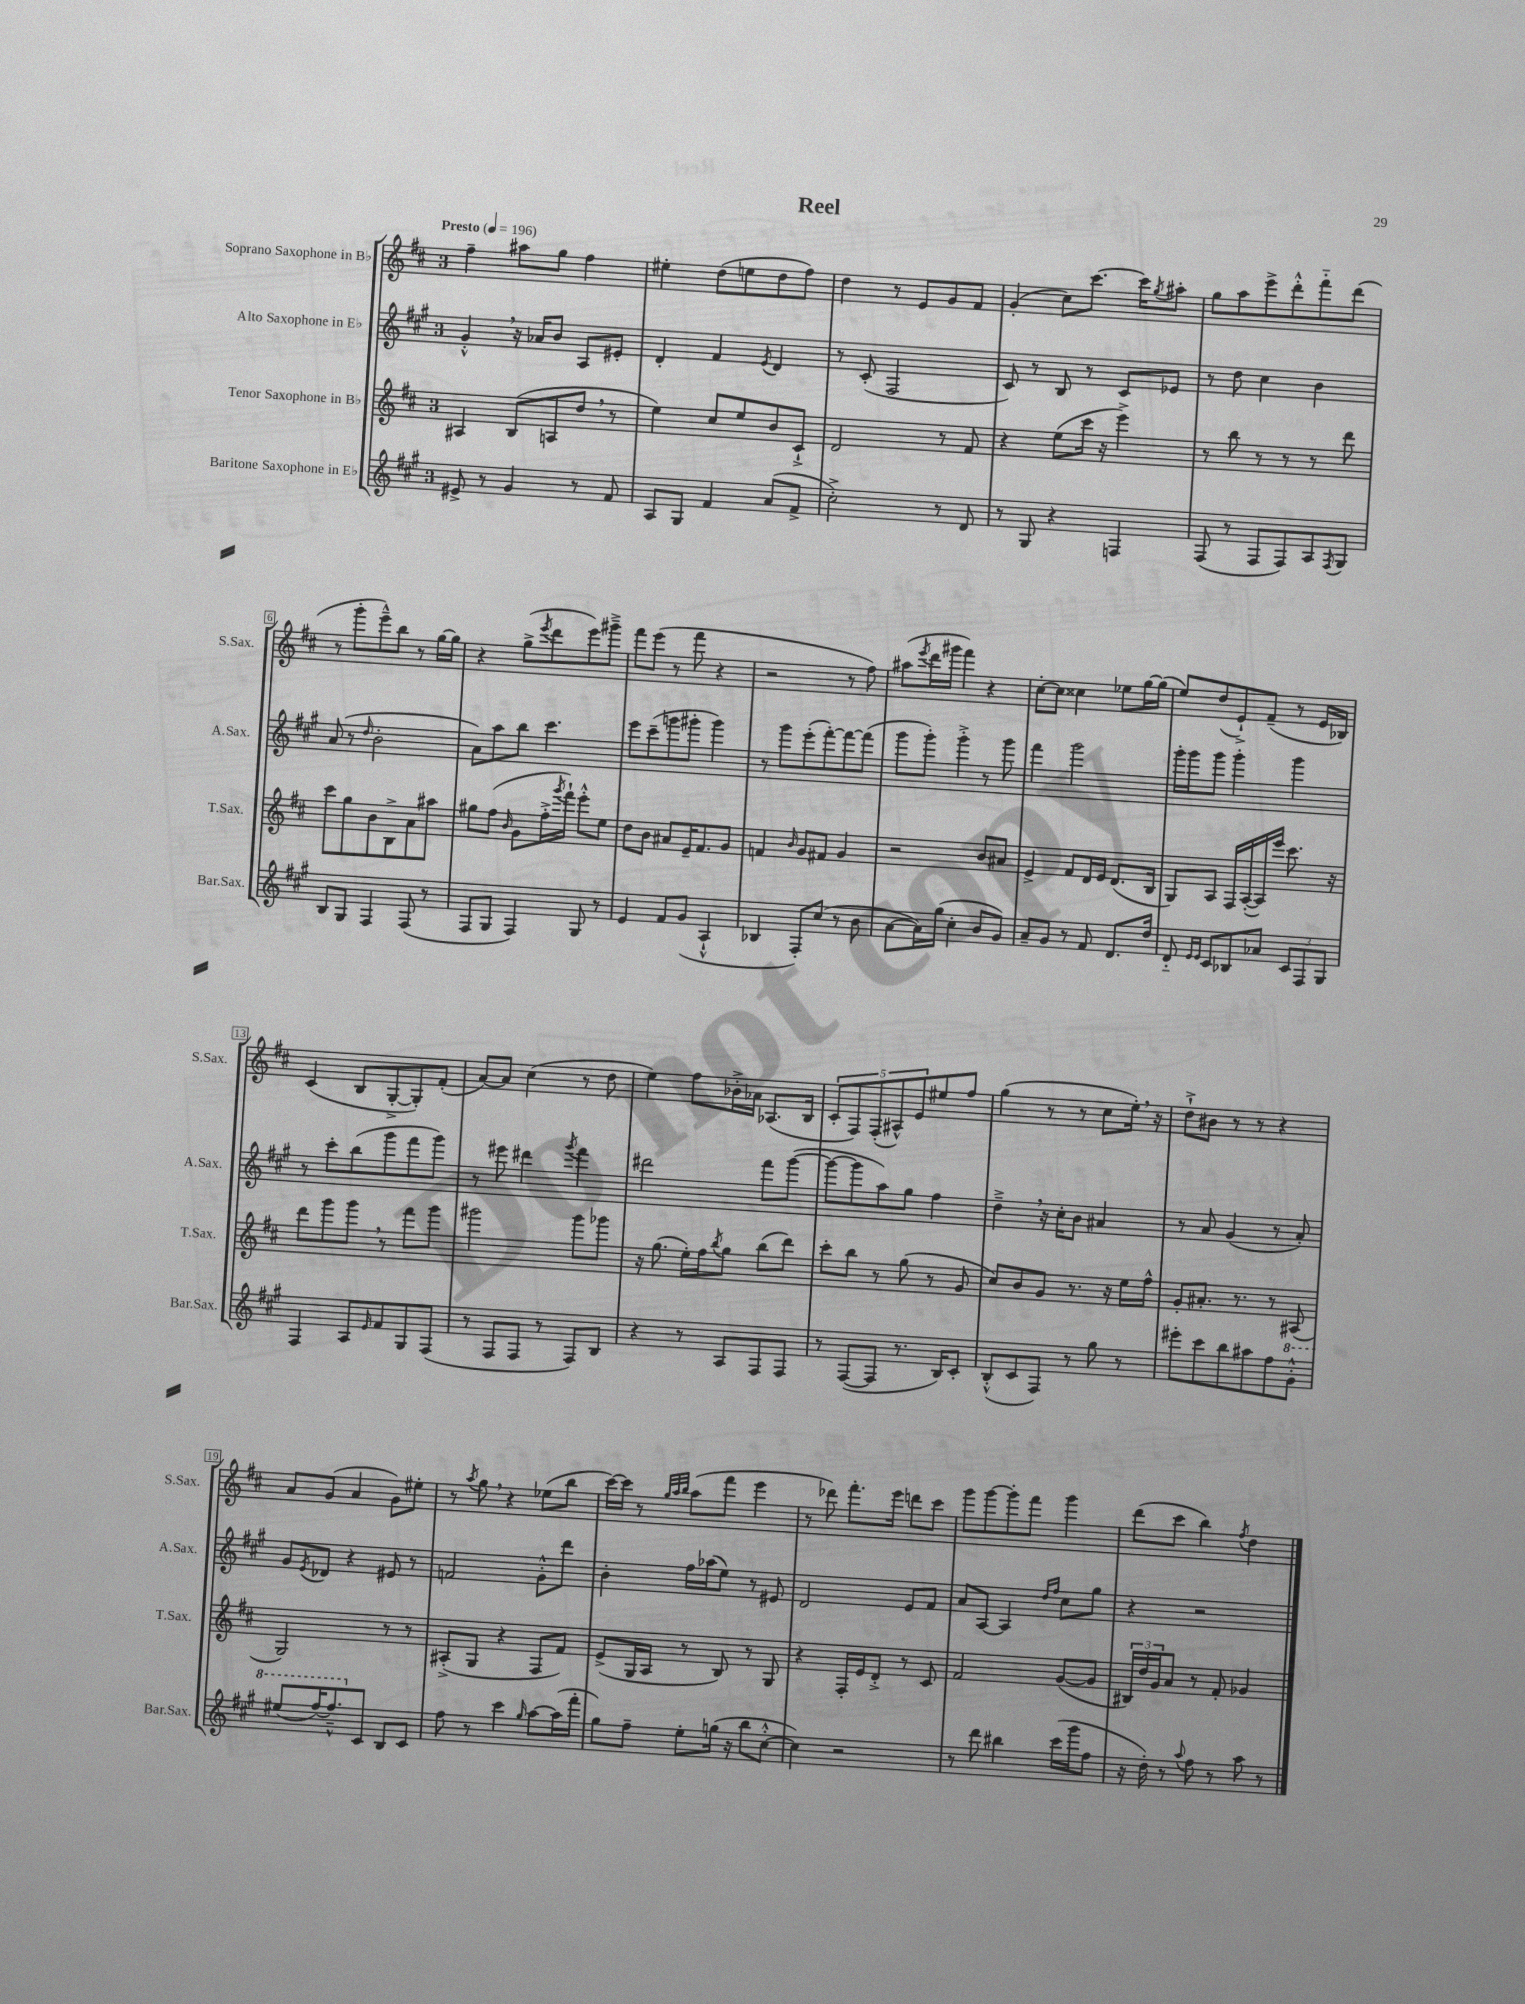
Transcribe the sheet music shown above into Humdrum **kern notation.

**kern	**kern	**kern	**kern
*part4	*part3	*part2	*part1
*staff4	*staff3	*staff2	*staff1
*I"Baritone Saxophone in E♭	*I"Tenor Saxophone in B♭	*I"Alto Saxophone in E♭	*I"Soprano Saxophone in B♭
*I'Bar.Sax.	*I'T.Sax.	*I'A.Sax.	*I'S.Sax.
*clefG2	*clefG2	*clefG2	*clefG2
*k[f#c#g#]	*k[f#c#]	*k[f#c#g#]	*k[f#c#]
*M3/4	*M3/4	*M3/4	*M3/4
*MM196	*MM196	*MM196	*MM196
=1	=1	=1	=1
!	!	!	!LO:TX:a:B:t=Presto
8e#X^/	4A#X/	4g#'^^,/	4ff#~\
8r	.	.	.
4g#/	(8B/L	16r	8aa#X\L
.	.	16a-X/KL	.
.	8An/	8b/J	8gg\J
8r	8dd,/J	8A/L	4ff#\
8f#/	8r	8e#X'/J	.
=2	=2	=2	=2
8A/L	4ee\)	4d'/	4ee#X'\
8G#/J	.	.	.
4f#/	8cc#/L	4f#/	(8dd\L
.	8ee/	.	8een\
.	.	8qe/	.
(8a/L	8b/	4d/	8dd\
8f#^/J	8c#`^/J	.	8ff#\J)
=3	=3	=3	=3
2cc#'^\)	2d/	8r	4dd\
.	.	(8c#'/	.
.	.	2F#/	8r
.	.	.	8e/L
8r	8r	.	8g/
8d/	8f#/	.	8f#/J
=4	=4	=4	=4
8r	4r	8c#/)	(4g'/
8G#/	.	8r	.
4r	(8ee\L	8B/	8cc#\L)
.	16ccc#\Jk	8r	[8.ccc#\J
.	16r	.	.
4Fn/	4eee^\)	8c#/L	.
.	.	.	16ccc#\KL]
.	.	.	8qgg/
.	.	8e-X/J	8aa#X'\J
=5	=5	=5	=5
(8F#/	8r	8r	8gg\L
8r	8bb\	8dd\	8aa\
8F#/L	8r	4cc#\	8eee^\
8F#/)	8r	.	8ddd'^^\
8A/	8r	4b\	8fff#\
8qF#/	.	.	.
8G#/J	8ddd\	.	(8ddd\J
!!LO:LB:g=z
=6	=6	=6	=6
8B/L	8ccc#\L	(8a/	8r
8G#/J	8gg\	8r	8ggg'\L
.	.	16qqdd/	.
4F#/	8b\	2b'\	8eee~^^\)
.	8B^\	.	8bb\J
(8F#/	8a\	.	8r
8r	8aa#X\J	.	[16gg\LL
.	.	.	16gg\JJ]
=7	=7	=7	=7
8F#/L	8gg#X\L	8a\L)	4r
8G#/J	(8ff#\J	8aa\	.
.	16qqb/	.	.
4F#/)	8g\L	8bb\J	(8gg^\L
.	.	.	8qeee/
.	16ff#'^\L	4.ccc#\	8ddd\
.	8qggg/	.	.
.	16fff#`\JJ)	.	.
8G#/	8eee'^^\L	.	8eee\)
8r	8ee\J	.	8ggg#X~^\J
=8	=8	=8	=8
4e/	8dd\L	8eee\L	8fff#\L
.	8b\J	(8ccc#~\	(8eee\J
8f#/L	8a#X/L	8gggn\	8r
(8g#/J	16e~/K	8ggg#X'\J	8fff#\
.	8.f#/	.	.
4A`^^/	.	4ggg#\)	4r
.	8g/J	.	.
=9	=9	=9	=9
4B-X/	4fn/	8r	2r
.	.	8ggg#\L	.
.	16qqb/	.	.
8F#'/L)	8g/L	(8eee'\	.
(8cc#/J	8f#X/J	[8fff#'\)	.
8r	4g/	8fff#\_	8r
8b\	.	(8fff#\J]	8ff#\)
=10	=10	=10	=10
[8a\L	2r	8ggg#\L	(8aa#X\L
.	.	.	8qeee/
16a\L])	.	8ggg#'\J)	16ddd\L
(16gg#\JJ	.	.	16ggg#X\JJ
4cc#'\	.	4ggg#'^\	4fff#\)
8b/L	8b/L	8r	4r
8g#/J)	8a#X/J	8ggg#\	.
=11	=11	=11	=11
8a~/L	4e^/	4fff#\	[8cc#'\L
8g#/J	.	.	8cc#\J]
8r	8f#/L	2ggg#\	4cc##X\
8f#/	16d/L	.	.
.	16e/JJ	.	.
8.d/L	(8.d/L	.	8ee-X\L
.	.	.	[16gg\L
16dd/Jk	16B/Jk	.	(16gg\JJ]
=12	=12	=12	=12
8d/	8G/L)	16ggg#'\LL	8ee/L)
.	.	16ggg#\J	.
16qqe/LL	.	.	.
16qqe/JJ	.	.	.
8c#/L	8A/J	8ggg#\J	(8dd/
8B-X/	16F#/LL	4ggg#'\	8e`^/)
.	([16A'/	.	.
8a-X/J	16A/])	.	(8f#~/J
.	16eee/JJ	.	.
12c#/L	8.ccc#\	4ggg#\	8r
12F#/	.	.	.
.	.	.	16e/LL
12G#/J	.	.	.
.	16r	.	16B-X/JJ)
!!LO:LB:g=z
=13	=13	=13	=13
4F#/	8ddd\L	8r	(4c#/
.	8ggg\	8ccc#'\L	.
8A/L	8ggg,\J	(8bb\	8B/L
16qqe/	.	.	.
8f#/	8r	8ggg#\	[8G'^/
8G#/	8fff#\L	8fff#\	8G'/])
(8F#/J	8ggg\J	8ggg#\J)	(8f#'/J
=14	=14	=14	=14
8r	2ggg#X\	8r	[8a/L)
8F#/L	.	8eee#X\	8a/J]
8F#/J	.	4ddd#X\	(4cc#\
8r	.	.	.
.	.	8qggg#/	.
8F#/L)	8ggg#\L	4fff#\	8r
8B/J	8ggg-X\J	.	8dd\
=15	=15	=15	=15
4r	16r	2ddd#X\	4ee\)
.	(8.gg\	.	.
8r	16ee'\LL)	.	8ff#\L
.	16ff#\J	.	.
.	8qbb/	.	.
8A/L	8gg\J	.	16b-X'^\L
.	.	.	16a-X\JJ
8F#/	(8bb\L	8fff#\L	(8.A-X/L
8F#/J	8ddd\J)	([8ggg#\J	.
.	.	.	16B/Jk
=16	=16	=16	=16
8r	8ccc#'\L	8ggg#\L_	10c#'/L
.	.	.	10F#/)
([8F#/L	8bb\J	8ggg#\]	.
.	.	.	(10F#'/
8F#/J]	8r	8aa\)	.
.	.	.	10A#X^^/)
8.r	(8gg\	8gg#\J	.
.	.	.	10e/
.	8r	4ff#\	8ee#X/
16B/KL)	.	.	.
8c#'/J	8g/	.	8ff#/J
=17	=17	=17	=17
(8B'^^/L	8cc#/L)	4dd~^,\	(4gg\
8c#/	8b/	.	.
8F#/J)	8g/J	16r	8r
.	.	16cc#'\KL	.
8r	8.r	8b\J	8r
8gg#\	.	4a#X/	8cc#\L
.	16r	.	.
8r	16ee\LL	.	16ee',\Jk)
.	16ff#^^\JJ	.	16r
=18	=18	=18	=18
8eee#X'\L	8g'/L	8r	8dd`^\L
8ccc#\	8.a#X'/J	8a/	8b#X\J
8bb\	.	(4g#/	8r
.	8.r	.	.
8aa#X\	.	.	8r
8ff#\	8r	8r	4r
*8va	*	*	*
8gg#'^^\J	(8A#X/	8a'/)	.
!!LO:LB:g=z
=19	=19	=19	=19
(8eee#X/L	2G/)	8g#/L	8a/L
.	.	8qe/	.
[16fff#/K)	.	8d-X/J	(8g/J
8.fff#~^^/]	.	.	.
.	.	4r	4a/
*X8va	*	*	*
8c#/J	.	.	.
8B/L	8r	8e#X/	8g\L)
8c#/J	8r	8r	8ee#X'\J
=20	=20	=20	=20
8ff#\	(8A#X'^/L	2fn/	8r
.	.	.	8qaa/
8r	8G/J	.	8gg,\
4ccc#\	4r	.	4r
16qqgg#/	.	.	.
[8aa\L	8F#/L	8g#'^^\L	(8ee-X\L
(16aa\L]	8f#/J)	8ddd\J	8bb\J
16fff#'\JJ	.	.	.
=21	=21	=21	=21
8gg#\L)	(8e^/L	4b'\	[16ccc#\LL)
.	.	.	16ccc#\JJ]
8ff#~\J	16G/L	.	8r
.	16A/JJ	.	.
.	.	.	32qqgg/LLL
.	.	.	32qqaa/
.	.	.	32qqbb/JJJ
8ee'\L	8r	16ff#\LL	(8aa\L
.	.	(16aa-X\J	.
(16ggn\Jk	8B/)	8ee\J)	8fff#\J
16r	.	.	.
8bb\L	8r	8r	4eee\
[8cc#'^^\J	8G/	8e#X/	.
=22	=22	=22	=22
4cc#\])	4r	2d/	8r
.	.	.	8ddd-X\)
2r	16F#'/LL	.	8.fff#'\L
.	16e/J	.	.
.	8d'^/J	.	.
.	.	.	16eee\Jk
.	8r	8e/L	8dddn\L
.	8c#/	8f#/J	8ccc#\J
=23	=23	=23	=23
8r	2f#/	8a/L	8ggg\L
8ddd\	.	[8A/J	[8ggg\
4bb#X\	.	4A/]	8ggg'\]
.	.	.	8fff#\J
.	.	16qqdd/LL	.
.	.	16qqff#/JJ	.
(16ccc#\LL	([8g/L	8cc#\L	4ggg\
16ggg#\J	.	.	.
8ff#\J	8g/J]	8gg#\J	.
=24	=24	=24	=24
16r	24B#X/LL)	4r	(8ddd\L
.	24dd/	.	.
16dd'\)	.	.	.
.	24g/J	.	.
8r	8a/J	.	8ccc#\J
8qqaa/	.	.	.
8ff#\	8r	2r	4bb\)
8r	8f#'/	.	.
.	.	.	8qff#/
8aa\	4g-X/	.	4dd\
8r	.	.	.
==	==	==	==
*-	*-	*-	*-
